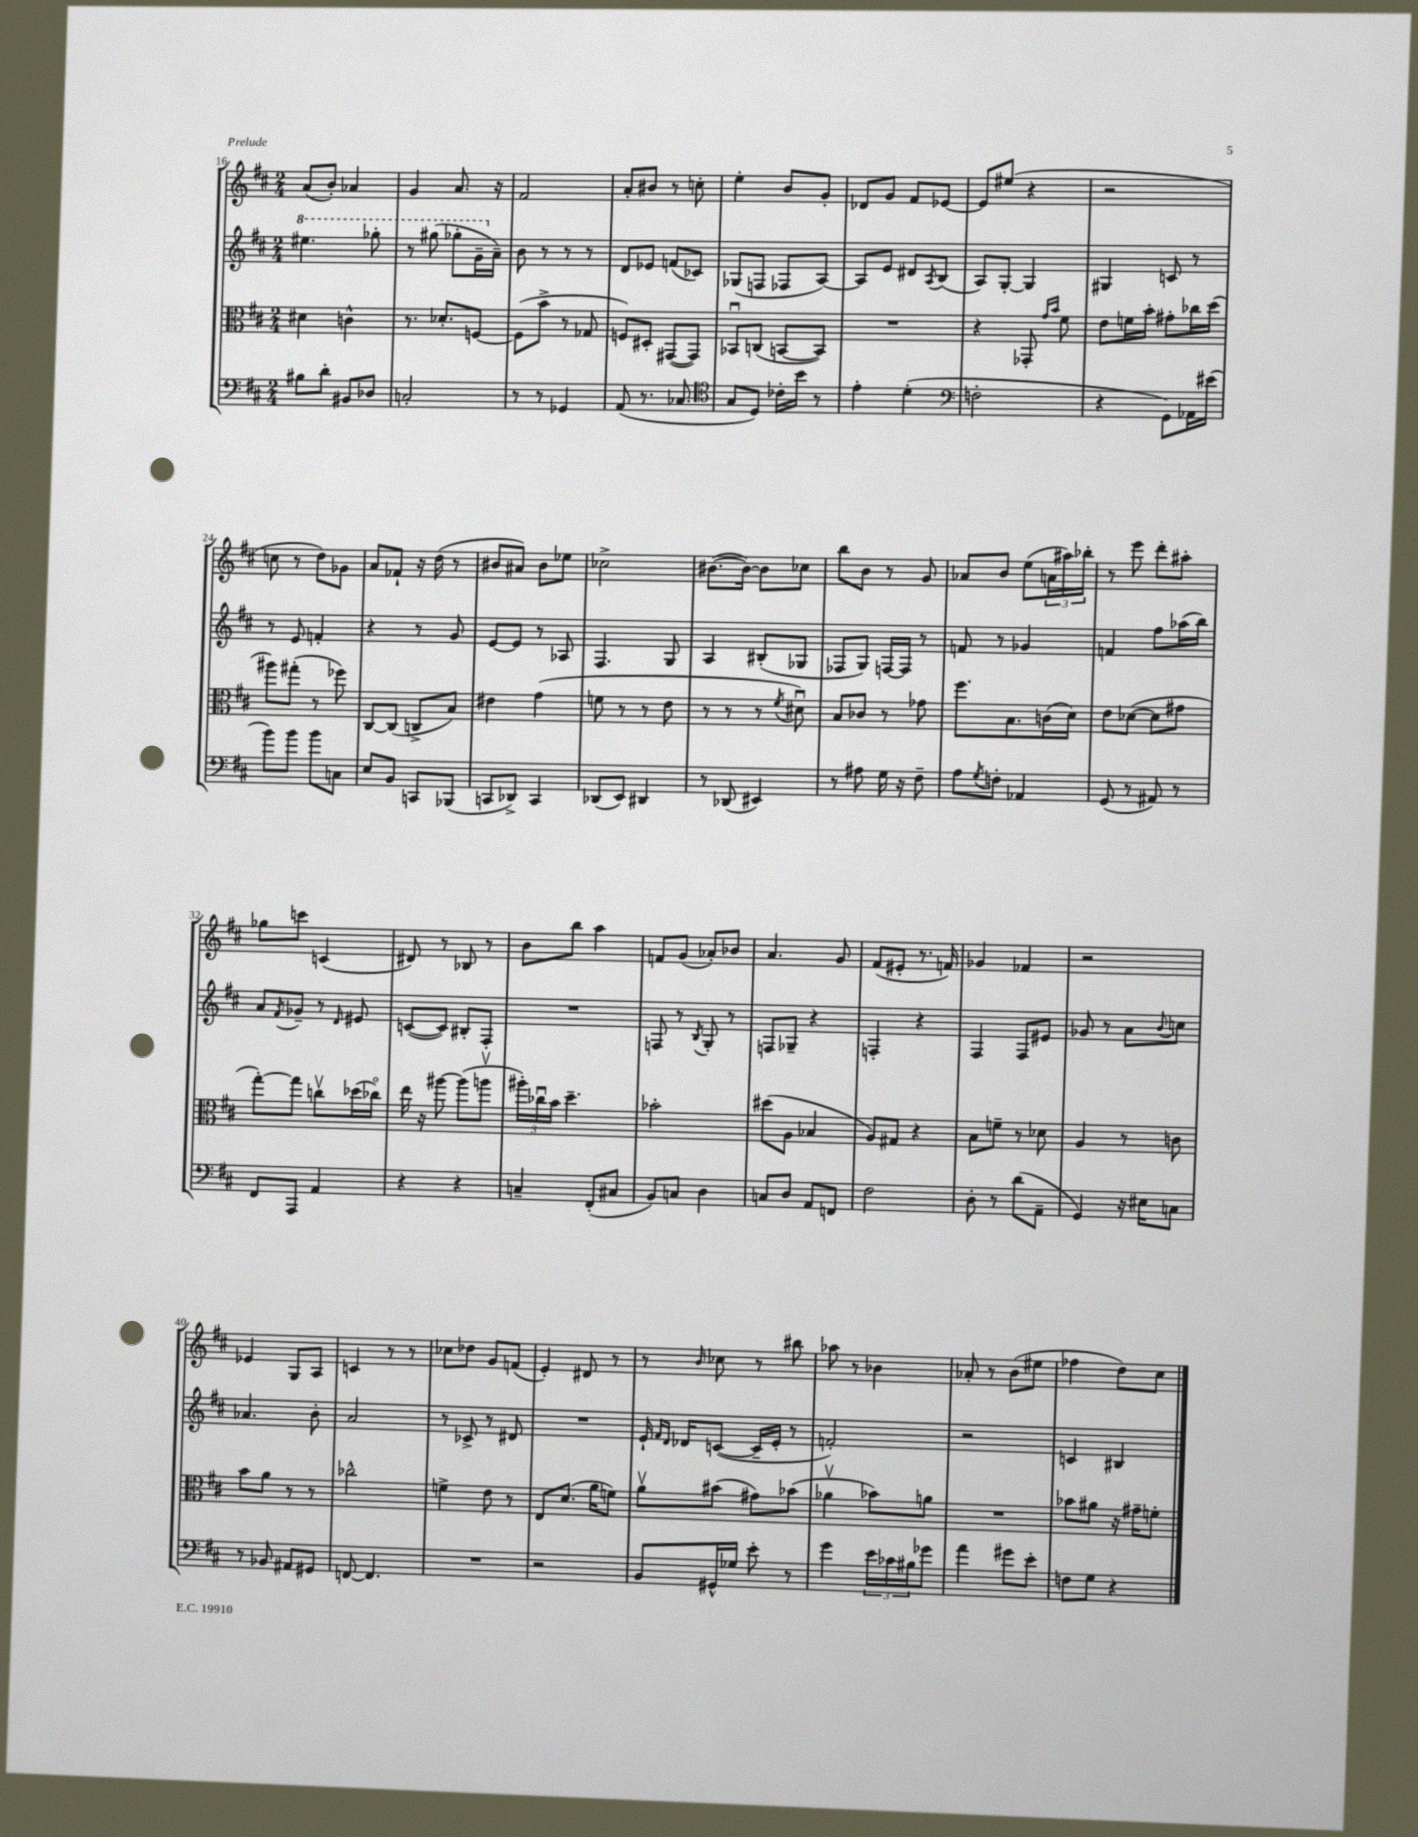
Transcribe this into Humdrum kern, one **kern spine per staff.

**kern	**kern	**kern	**kern
*staff4	*staff3	*staff2	*staff1
*clefF4	*clefC3	*clefG2	*clefG2
*k[f#c#]	*k[f#c#]	*k[f#c#]	*k[f#c#]
*M2/4	*M2/4	*M2/4	*M2/4
8B#	4d#	4.eee#	(8a
8d'	.	.	8b')
8BB#	4c^^	.	4a-
8D-	.	8ggg-'	.
=	=	=	=
2C'	8.r	8r	4g
.	.	(8ggg#	.
.	8.d-'	.	.
.	.	8ggg-'	8.a
.	[8F	16gg~	.
.	.	16a~)	16r
=	=	=	=
8r	(8F]	8b	2f#
8r	8b^	8r	.
4GG-	8r	8r	.
.	8G-	8r	.
=	=	=	=
(8AA	8F)	8d	8a'
8.r	8D#'	8e-	8b#
.	([8GG#	(8f	8r
8.C-	.	.	.
.	8GG#])	8c-)	8cc'
=	=	=	=
*clefC4	*	*	*
8G	8BB-u	(8G-	4ee'
8D)	(8C	8F	.
16c-'	[8BB	8F-	8b
16b	.	.	.
8r	8BB])	[8A)	8g'
=	=	=	=
4e'	2r	8A]	8d-
.	.	8e	8g
(4d'	.	8d#	8f#
.	.	8qA	.
.	.	(8B	[8e-
=	=	=	=
*clefF4	*	*	*
2F'	4r	8A)	8e-]
.	.	[8G'	(8ee#
.	8GG-'	4G]	4r
.	16qqg	.	.
.	16qqb	.	.
.	8f#	.	.
=	=	=	=
4r	8e	4G#	2r
.	16f	.	.
.	16b'	.	.
8GG)	8g#'	8c	.
16AA-	16cc-	8r	.
(16e#	(16dd	.	.
=	=	=	=
8b)	8aa#)	8r	8cc
8b	(8gg#'	8e	8r
8b	8r	4f'	8dd)
8C	8ff-)	.	8g-
=	=	=	=
8E	[8C#	4r	8a
8BB	(8C#]	.	8f-`
8CC	8C^	8r	16r
.	.	.	(16dd
(8BBB-	8B)	8g	8r
=	=	=	=
8CC	4e#	[8e	8b#
8DD-^)	.	8e]	8a#)
4CC	(4g	8r	8b#
.	.	8A-	8ee-
=	=	=	=
(8DD-	8f	4.F#	2cc-^
8EE)	8r	.	.
4DD#	8r	.	.
.	8e	8G	.
=	=	=	=
8r	8r	4A	([8.b#
(8DD-	8r	.	.
.	.	.	16b#_)
4EE#)	8r	(8B#'	8b#]
.	8qf#	.	.
.	8d#u)	8G-	8cc-
=	=	=	=
8r	8B	8F-	8bb
8A#	8c-	8G)	8b
16G	8r	[16F	8r
16r	.	16F]	.
8F#~	8g-	8r	8g
=	=	=	=
8A	8.ff#	8f	8a-
8qG	.	.	.
8F'	.	8r	8b
.	8.B	.	.
4AA-	.	4g-	(8ee
.	(16c	.	24a
.	.	.	24aa#)
.	16d)	.	.
.	.	.	24bb-'
=	=	=	=
(8GG	8e	4f	8r
8r	([8d-	.	8eee
8AA#)	8d-]	8ff#	8ddd'
8r	8g#	(16aa-	8aa#'
.	.	16bb)	.
=	=	=	=
8FF#	[8gg')	8a	8gg-
.	.	8qf#	.
8AAA	8gg]	8g-~	8ccc
4AA	8ccv	8r	(4c
.	.	16qqd	.
.	(16dd-	8e#	.
.	16cc-o)	.	.
=	=	=	=
4r	16ee	([8c	8d#)
.	16r	.	.
.	[8aa#	8c])	8r
4r	(8aa#]	8B#'	8B-
.	8aav	8F#'	8r
=	=	=	=
4C~	24aa#')	2r	8b
.	24cc-u	.	.
.	24b	.	.
.	4.dd~	.	8bb
(8FF#'	.	.	4aa
8C#	.	.	.
=	=	=	=
8BB)	2b-'	8F	8f
8C	.	8r	(8g
.	.	8qB	.
4D	.	8G'	8a-')
.	.	8r	8b-
=	=	=	=
8C	(8dd#	8F	4.a
8D	8A	8G-~	.
8AA	4B-	4r	.
8FF	.	.	8g
=	=	=	=
2F#	8A)	4F'	(8f#
.	8G#	.	8e#'
.	4r	4r	8.r
.	.	.	16f)
=	=	=	=
8D'	8B	4F#	4g-
8r	8f~	.	.
(8d	8r	8F#	4f-
8AA~	8d-	8e#	.
=	=	=	=
4GG)	4A	8g-	2r
.	.	8r	.
16r	8r	8a	.
16E#	.	.	.
.	.	8qqb	.
8C	8c	8cc	.
=	=	=	=
8r	8b	4.a-	4e-
8BB-	8a	.	.
8AA#	8r	.	8G
8GG#	8r	8b'	8A
=	=	=	=
[8FF	2cc-^^	2a	4c
4.FF]	.	.	.
.	.	.	8r
.	.	.	8r
=	=	=	=
2r	4f^	8r	8cc-
.	.	8c-^	8dd-
.	8e	8r	8g
.	8r	8d#	(8f
=	=	=	=
2r	8E	2r	4e')
.	(8.d	.	.
.	.	.	8d#
.	16a	.	.
.	8f)	.	8r
=	=	=	=
8BB	8av	16e`	8r
.	.	16qqf#	.
.	.	16qqd	.
.	.	16d-	.
.	.	.	16qqb
16GG#^^	(8b#	([8c	8cc-
16G-	.	.	.
8e'	8g#)	16c~]	8r
.	.	16e'	.
8r	(8b-	8r	8bb#
=	=	=	=
4g	4a-v	2f')	8aa-
.	.	.	8r
24e	8b-)	.	4b-
24c-	.	.	.
24B#	.	.	.
8g-	8a	.	.
=	=	=	=
4a	2r	2r	8a-'
.	.	.	8r
8g#	.	.	(8b
8e'	.	.	8ee#
=	=	=	=
8F	8b-	4c	4ff-
8G	8a#	.	.
4r	16r	4B#	8dd)
.	16g#~	.	.
.	8f'	.	8cc#
==	==	==	==
*-	*-	*-	*-
